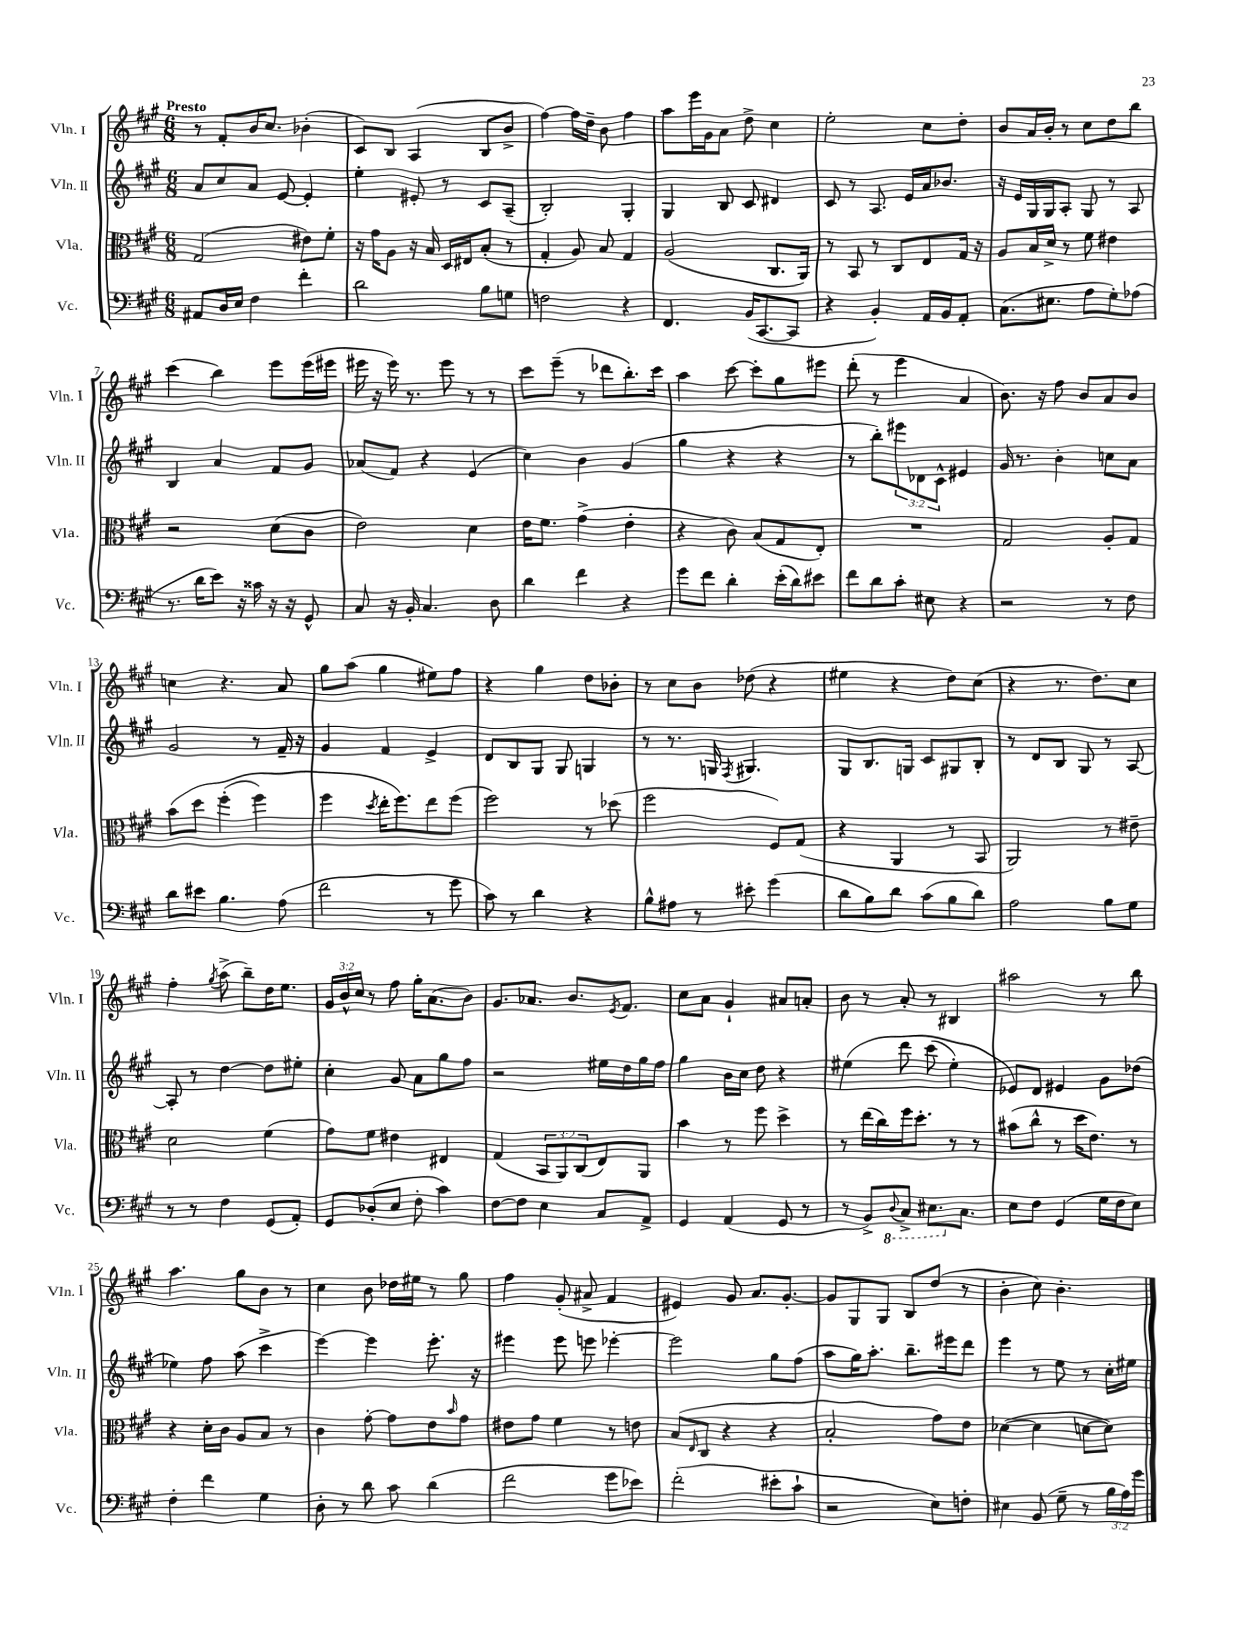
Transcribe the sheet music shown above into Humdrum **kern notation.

**kern	**kern	**kern	**kern
*staff4	*staff3	*staff2	*staff1
*clefF4	*clefC3	*clefG2	*clefG2
*k[f#c#g#]	*k[f#c#g#]	*k[f#c#g#]	*k[f#c#g#]
*M6/8	*M6/8	*M6/8	*M6/8
8AA#/L	(2G#/	8a/L	8r
16D/L	.	8cc#/	8f#'/L
16E/JJ	.	.	.
4F#\	.	8a/J	16b/K
.	.	.	8.cc#/J
.	.	[8e/	.
4f#'\	8e#\L)	4e'/]	(4b-'\
.	8f#'\J	.	.
=	=	=	=
2d\	16r	4ee'\	8c#/L)
.	16g#\LK	.	.
.	8A\J	.	8B/J
.	16r	8e#'/	(4A/
.	16B/	.	.
.	16D/LL	8r	.
.	16E#/J	.	.
8B\L	(8B'/J	8c#/L	8B/L
8G\J	8r	(8A~/J	8b^/J
=	=	=	=
2F\	4G#'/	2B'/)	[4ff#\)
.	8A/)	.	16ff#\]LL
.	.	.	16dd~\JJ
.	8B/	.	8b\
4r	4G#/	4G#'/	4ff#\
=	=	=	=
4.FF#/	(2A/	4G#/	8aa\L
.	.	.	16eee\L
.	.	.	16g#\J
.	.	8B/	8a\J
(16BB/LK	.	8c#/	8dd^\
[8.CC#/	.	.	.
.	8.C#/L	4d#/	4cc#\
8CC#/]J	.	.	.
.	16AA/Jk)	.	.
=	=	=	=
4r	8r	8c#/	2ee'\
.	8BB/	8r	.
4BB'/)	8r	8.A/	.
.	8C#/L	.	.
.	.	16e/LL	.
16AA/LL	8E/	16a/J	8cc#\L
16BB/J	.	8.b-/J	.
8AA'/J	16G#/Jk	.	8dd'\J
.	16r	.	.
=	=	=	=
(8.C#\L	8A/L	16r	8b/L
.	.	16e/LL	.
.	16B/L	16G#/	16a/L
8.E#\J	16d^/JJ	16G#/J	16b'/JJ
.	8r	8A'/J	8r
8A\L	8f#\	8G#/	8cc#\L
8G#'\)	4e#\	8r	8dd\
(8A-\J	.	8A/	8bb\J
=	=	=	=
8.r	2r	4B/	(4ccc#\
16d\LK	.	.	.
8e\J)	.	4a/	4bb\)
16r	.	.	.
16c##\	.	.	.
16r	(8d\L	8f#/L	8eee\L
16r	.	.	.
8GG#^^/	8c#\J	8g#/J	(16eee\L
.	.	.	16eee#\JJ
=	=	=	=
8C#/	2e\)	(8a-/L	16eee#\
.	.	.	16r
16r	.	8f#/J)	16eee#\)
16BB'/	.	.	8.r
4.C#/	.	4r	.
.	.	.	8eee#\
.	4d\	(4e/	8r
8D\	.	.	8r
=	=	=	=
4d\	16e\LK	4cc#\)	8ccc#\L
.	8.f#\J	.	.
.	.	.	(8eee~\J
4f#\	(4g#^\	4b\	8r
.	.	.	8ddd-\L
4r	4e'\	(4g#/	8.bb'\)
.	.	.	16ccc#\Jk
=	=	=	=
8g#\L	4r	4gg#\	4aa\
8f#\J	.	.	.
4d'\	8c#\)	4r	[8ccc#\
.	(8B/L	.	8ccc#'\]L
(16e'\LL	8G#/	4r	8gg#\
16d\J)	.	.	.
8e#\J	8E'/J)	.	8eee#\J
=	=	=	=
8f#\L	2.r	8r	(8ddd'\
8d\	.	8bb'\L)	8r
8c#'\J	.	12eee#\	4eee\
.	.	12d-\	.
8E#\	.	.	.
.	.	12c#^^\J	.
4r	.	4e#/	4a/
=	=	=	=
2r	2G#/	16g#/	8.b\)
.	.	8.r	.
.	.	.	16r
.	.	4b'\	8ff#\
.	.	.	8b/L
8r	8A'/L	8cc\L	8a/
8F#\	8G#/J	8a\J	8b/J
=	=	=	=
8d\L	&(8b\L	2g#/	4cc\
8e#\J	8dd\J	.	.
4.B\	(4ff#'\	.	4.r
.	4ff#\)	8r	.
(8A\	.	16f#~/	8a/
.	.	16r	.
=	=	=	=
2f#\	4ff#\	4g#/	8gg#\L
.	.	.	(8aa\J
.	8qdd/	.	.
.	16ee'\LK	4f#/	4gg#\
.	8.ff#\&)	.	.
8r	8ee\	4e^/	8ee#\L)
8g#\	(8ff#\J	.	8ff#\J
=	=	=	=
8c#\)	2ff#\)	8d/L	4r
8r	.	8B/	.
4d\	.	8G#/J	4gg#\
.	.	8G#/	.
4r	8r	4G/	8dd\L
.	(8dd-\	.	8b-'\J
=	=	=	=
8B^^\L	2ff#\	8r	8r
8A#\J	.	8.r	8cc#\L
8r	.	.	8b\J
.	.	16G/	.
.	.	8qF#/	.
8e#'\	.	4.G#/	(8dd-\
(4g#\	8F#/L)	.	4r
.	(8G#/J	.	.
=	=	=	=
8d\L	4r	8G#/L	4ee#\
8B\)	.	8.B/	.
8d\J	4AA/	.	4r
.	.	16G/Jk	.
(8c#\L	.	8c#/L	.
8B\	8r	8G#/	8dd\L)
8d\J)	8BB/	8B'/J	(8cc#\J
=	=	=	=
2A\	2AA/)	8r	4r
.	.	8d/L	.
.	.	8B/J	8.r
.	.	8G#/	.
.	.	.	8.dd\L)
8B\L	8r	8r	.
8G#\J	8e#~\	[8A/	8cc#\J
=	=	=	=
8r	2d\	8A'/]	4ff#'\
8r	.	8r	.
.	.	.	8qgg#/
4F#\	.	[4dd\	(8aa^\
.	.	.	8bb~\L)
(8GG#/L	(4f#\	8dd\]L	16dd\K
.	.	.	8.ee\J
8AA'/J)	.	8ee#'\J	.
=	=	=	=
8GG#/L	8g#\L)	4cc#'\	24g#/LL
.	.	.	24b^^/
.	.	.	24cc#/JJ
(8D-'/	8f#\J	.	8r
8E/J	4e#\	8g#/	8ff#\
8F#'\	.	8a\L	16gg#'\LK
.	.	.	(8.a\
4c#\)	4E#/	8gg#\	.
.	.	8ff#\J	8b\J)
=	=	=	=
[8F#\L	(4G#/	2r	8.g#/L
8F#\]J	.	.	.
.	.	.	8.a-/J
4E\	12BB/L	.	.
.	12AA/)	.	.
.	.	.	8.b/L
.	(12C#/	.	.
8C#/L	8E/)	16ee#\LL	.
.	.	.	8qe/
.	.	16dd\	8.f#/J
8AA^/J	8AA/J	16gg#\	.
.	.	16ff#\JJ	.
=	=	=	=
4GG#/	4b\	4gg#\	8cc#\L
.	.	.	8a\J
(4AA/	8r	16b\LL	4g#`/
.	.	16cc#\JJ	.
.	8ff#\	8dd\	.
8GG#/	4dd^\	4r	8a#/L
8r	.	.	8a'/J
=	=	=	=
8r	8r	&(4ee#\	8b\
8BB^/L)	(16ee\LL	.	8r
.	16cc#\)	.	.
8qqDD/	.	.	.
8CC#^/J	16ff#\J	8ddd\	8a'/
.	8.dd'\J	.	.
8.EE#\L	.	(8ccc#\	8r
.	8r	4ee#'\)	4B#/
8.C#\J	.	.	.
.	8r	.	.
=	=	=	=
8E\L	(8b#\L	8e-/L&)	2aa#\
8F#\J	8cc#^^\J	8d/J	.
(4GG#/	8r	4e#/	.
.	16dd\LK	.	.
.	8.e\J)	.	.
16G#\LL	.	8g#\L	8r
16F#\J	.	.	.
8E\J)	8r	(8dd-\J	8bb\
=	=	=	=
4F#'\	4r	4ee-\)	4.aa\
4f#\	16d'\LL	8ff#\	.
.	16c#\JJ	.	.
.	8A/L	(8aa\	8gg#\L
4G#\	8B/J	4ccc#^\	8b\J
.	8r	.	8r
=	=	=	=
8D'\	4c#\	[4eee\)	4cc#\
8r	.	.	.
8d\	[8g#'\	4eee\]	8b\
8c#\	8g#\]L	.	16dd-\LL
.	.	.	16ee#\JJ
(4d\	8e\	8.eee'\	8r
.	16qqb/	.	.
.	8g#\J	.	8gg#\
.	.	16r	.
=	=	=	=
2f#\	8e#\L	4eee#\	4ff#\
.	8g#\J	.	.
.	4f#\	8eee#\	(8g#'/
.	.	8eee\	8a#^/
8g#\L	8r	[4eee-'\	4f#/
8e-\J)	8e\	.	.
=	=	=	=
(2f#'\	(8B/L	2eee-\]	4e#/)
.	16qqE/	.	.
.	8C#/J	.	.
.	4r	.	8g#/
.	.	.	8.a/L
8e#'\L	4r	8gg#\L	.
.	.	.	[8.g#'/J
8c#`\J	.	(8ff#\J	.
=	=	=	=
2r	2B'/	8aa\L	8g#/]L
.	.	16gg#\K)	8G#/
.	.	8.aa'\J	.
.	.	.	8G#/J
.	.	8.bb~\L	8B/L
8E\L)	8g#\L)	.	(8dd/J
.	.	16eee#\k	.
8F'\J	8e\J	8ddd\J	8r
=	=	=	=
4E#\	([4d-\	4eee\	4b'\
(8BB/	4d-\]	8r	8cc#\)
8G#~\	.	8ee\	4.b'\
8r	[8d\L	8r	.
24B\LL	8d\]J)	16cc#'\LL	.
24A\)	.	.	.
.	.	16ee#\JJ	.
24g#\JJ	.	.	.
==	==	==	==
*-	*-	*-	*-
